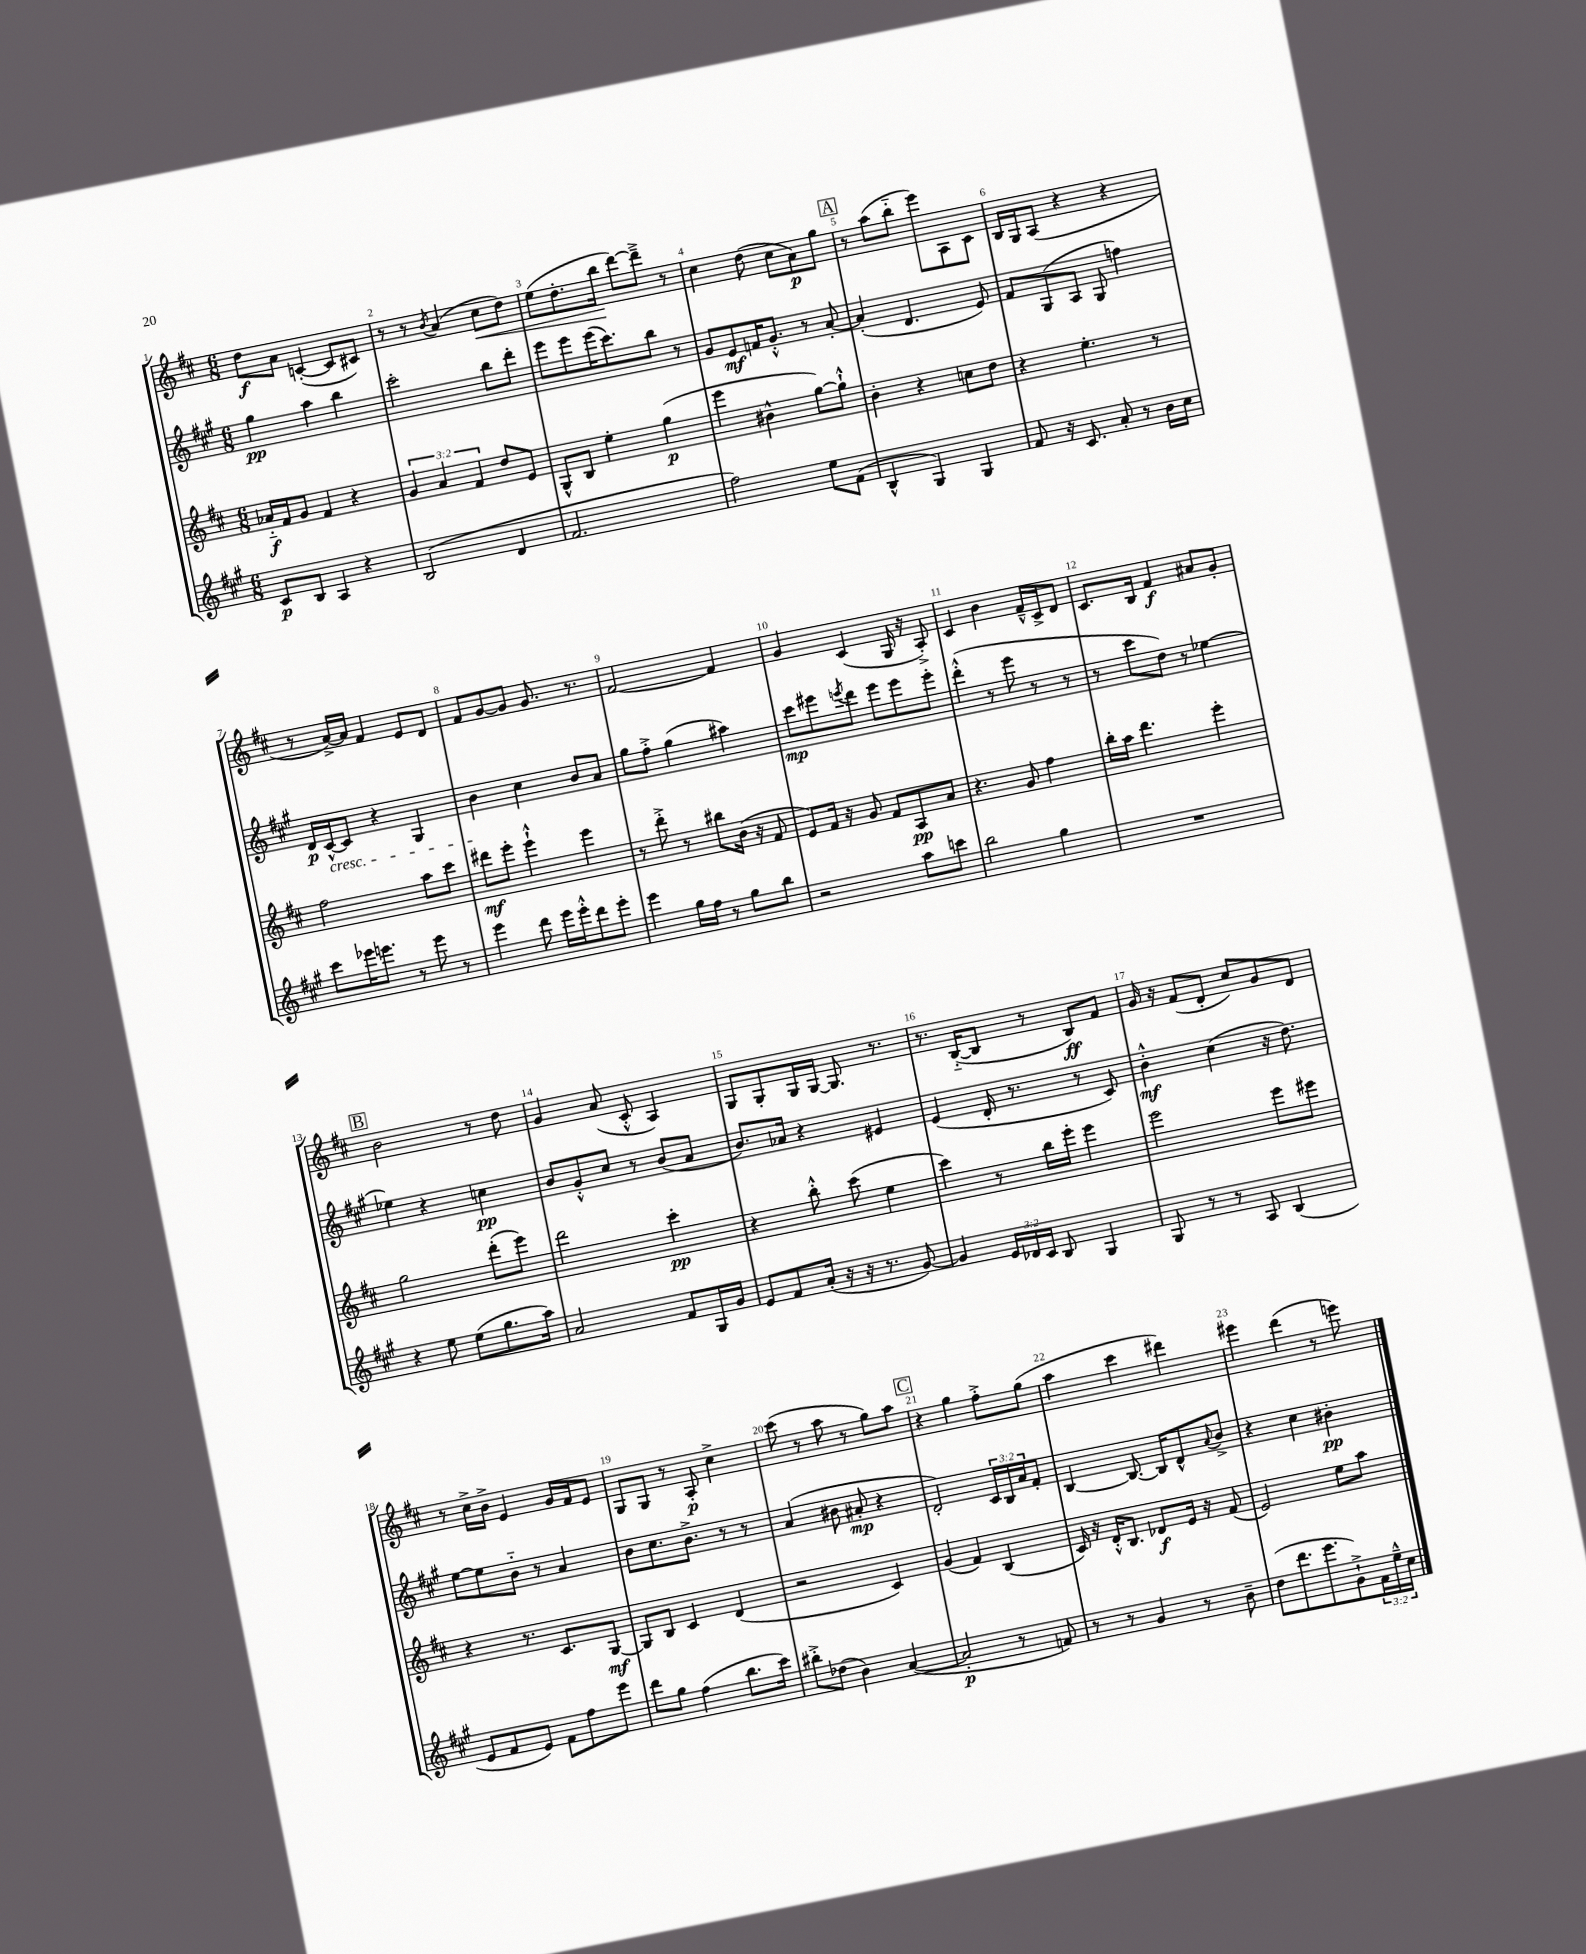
<<
\new StaffGroup <<
\new Staff = "s0" {
    \clef treble \key d \major \numericTimeSignature \time 6/8
    d''8\f a'8 c'4~-.( c'8 cis'8) |
    r8 r8 \acciaccatura { b'8 } a'4( cis''8\< d''8) |
    e''8( d''8.-. b''16\! d'''8~) d'''8---> r8 |
    cis''4 d''8( cis''8 a'8\p) g''8 |
    \mark \markup { \box "A" } r8 a''8( b''8-_ e'''8) a8 cis'8 |
    b16 g16 a8( r4 r4 |
    r8 a'16~->) a'16 fis'4 e'8 d'8 |
    fis'8 g'8~ g'8 g'8. r8. |
    fis'2~ fis'4 |
    g'4 cis'4( g16 r16 a8-.->) |
    cis'4 b'4 fis'16---^ cis'16-> d'8 |
    cis'8. b16 fis'4\f ais'8 g'8-. |
    \mark \markup { \box "B" } b'2 r8 d''8 |
    g'4 a'8( cis'8-.-^ a4) |
    g8 g8-. g16 g16~ g8. r8. |
    r8. b16~-_( b8 r8 b8\ff) fis'8 |
    g'16 r16 fis'8( d'8-. cis''8) g'8 d'8 |
    r8 cis''16-> b'16-> e'4 g'16 fis'16 e'8 |
    g8 g8 r8 a8-.\p cis''4-> |
    cis'''8( r8 a''8 r8 g''8) a''8 |
    \mark \markup { \box "C" } r4 g''4 fis''8-.-> g''8( |
    a''4 cis'''4 dis'''4) |
    eis'''4 d'''4( r8 e'''8) \bar "|." |
}
\new Staff = "s1" {
    \clef treble \key a \major \numericTimeSignature \time 6/8 \override Staff.TupletNumber.text = #tuplet-number::calc-fraction-text
    gis''4\pp a''4 b''4 |
    cis'''2-. b''8 d'''8-. |
    e'''8 e'''8 e'''16( cis'''8.) b''8 r8 |
    gis'8 e'8\mf f'16 gis'8.-.-^ r8 a'8~-. |
    \mark \markup { \box "A" } a'4-.( d'4. e'8) |
    fis'8 gis8( a8 gis8 f''4) |
    d'16\p cis'16~-^\cresc cis'8 r4 gis4 |
    b'4\! cis''4 b'8 a'8 |
    gis''8 fis''8-.-> gis''4( ais''4) |
    cis'''8\mp eis'''8 \acciaccatura { e'''8 } d'''8 e'''8 e'''8 e'''8-. |
    d'''4-.-^( r8 e'''8 r8 r8 |
    r8 cis'''8 d''8) r8 ees''4~ |
    \mark \markup { \box "B" } ees''4 r4 c''4\pp |
    b'8 gis'8-.-^ cis''8 r8 b'8( a'8 |
    b'8.) aes'16 r4 eis'4 |
    e'4( d'16-. r8. r8 cis'8) |
    b'4-.-^\mf cis''4( r16 d''8.) |
    e''8~ e''8 b'8-_ r8 a'4 |
    b'8 cis''8. b'8.-> r8 r8 |
    a'4( bis'8 ais'8-.\mp r4 |
    \mark \markup { \box "C" } d'2-.) \tuplet 3/2 { cis'16 b16 a'16 } fis'8-. |
    b4~ b8.~ b16 d'8-^ \appoggiatura { a'8 } b'8-> |
    r4 cis''4 bis'4-.\pp \bar "|." |
}
\new Staff = "s2" {
    \clef treble \key d \major \numericTimeSignature \time 6/8 \override Staff.TupletNumber.text = #tuplet-number::calc-fraction-text
    aes'16-_\f fis'16 g'8 fis'4 r4 |
    \tuplet 3/2 { g'4 a'4 fis'4 } d''8 e'8 |
    g8-^ b8 e''4-. g''4\p( |
    e'''4 bis'4-^ g''8~) g''8-!-^ |
    \mark \markup { \box "A" } b'4-. r4 c''8 d''8 |
    r4 e''4.-. r8 |
    fis''2 a''8 cis'''8 |
    dis'''8\mf e'''8-. e'''4-!-^ e'''4 |
    r8 d'''8-.-> r8 bis''8 b'16( r16 fis'8 |
    e'8) fis'16 r16 g'8 fis'8 a8\pp a'8 |
    r4. g'8 fis''4 |
    b''16-. a''16 d'''4. e'''4-. |
    \mark \markup { \box "B" } g''2 d'''8-.( e'''8) |
    d'''2 cis'''4-.\pp |
    r4 b''8-.-^ cis'''8( e''4 |
    cis'''4) r8 b''16 e'''16-. e'''4 |
    e'''2 e'''8 eis'''8 |
    r4 r8. cis'8. g8~\mf |
    g8 b8 cis'4 d'4( |
    r2 cis'4) |
    \mark \markup { \box "C" } g'4( fis'4) b4( |
    cis'16) r16 d'16-.-^ b8. des'8\f e'16 r16 fis'8( |
    e'2) e''8 a''8 \bar "|." |
}
\new Staff = "s3" {
    \clef treble \key a \major \numericTimeSignature \time 6/8 \override Staff.TupletNumber.text = #tuplet-number::calc-fraction-text
    cis'8\p b8 a4 r4 |
    b2( d'4 |
    fis'2. |
    fis''2) e''8 fis'8( |
    \mark \markup { \box "A" } b4-^ gis4) gis4 |
    fis'8 r16 cis'8. a'8-. r8 b'16 cis''16 |
    cis'''8 ees'''16 e'''8. r8 e'''8 r8 |
    e'''4 d'''8 e'''16 e'''16-.-^ d'''8 e'''8-. |
    e'''4 gis''16 fis''16 r8 gis''8 b''8 |
    r2 a''8 c'''8 |
    b''2 gis''4 |
    R2. |
    \mark \markup { \box "B" } r4 e''8 e''8( gis''8. a''16) |
    a'2 fis'8 gis16 gis'16 |
    e'8 fis'8 a'16-.( r16 r16 r8. gis'8~) |
    gis'4 \tuplet 3/2 { e'16 des'16 cis'16 } b8 gis4 |
    gis8 r8 r8 a8 b4( |
    e'8 fis'8 e'8) fis'8 fis''8 e'''8 |
    d'''8 gis''8 fis''4( b''8. cis'''16) |
    bis''8-.-> des''8( b'4) a'4~( |
    \mark \markup { \box "C" } a'2-.\p r8 f'8) |
    r8 r8 gis'4 r8 b'8-- |
    d''8( d'''8. e'''8. gis'8-!->) \tuplet 3/2 { fis'16 e''16---^ cis''16 } \bar "|." |
}
>>
>>
\layout { \context { \Score \override BarNumber.break-visibility = ##(#f #t #t) barNumberVisibility = #all-bar-numbers-visible } }
